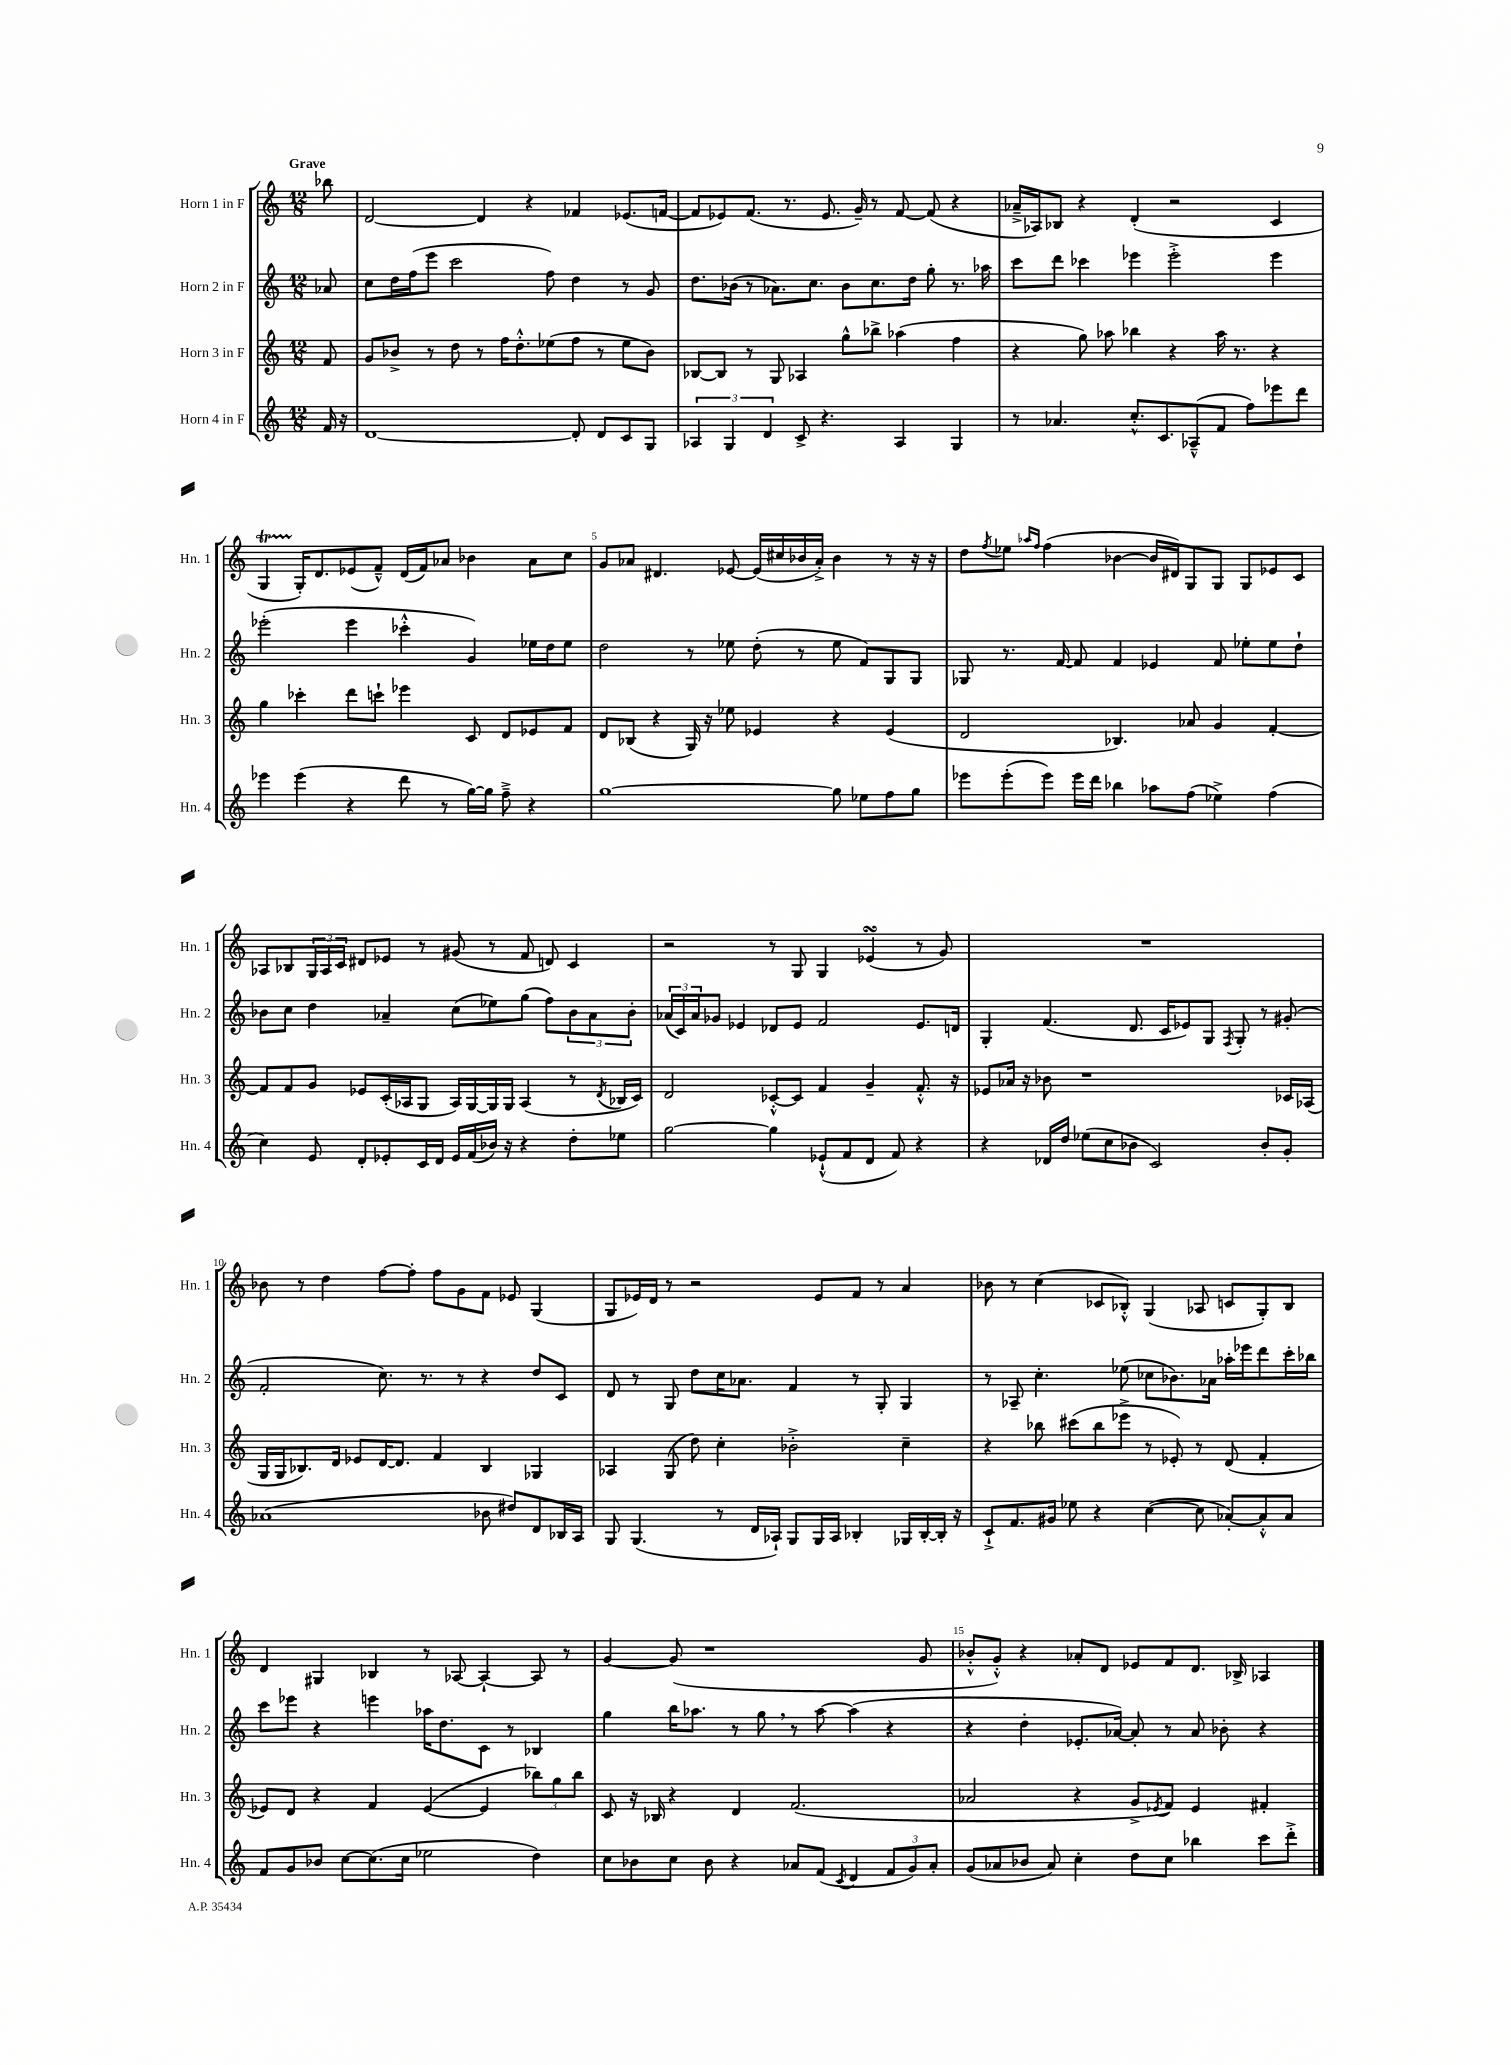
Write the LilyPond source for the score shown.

<<
\new StaffGroup <<
\new Staff = "s0" \with { instrumentName = "Horn 1 in F" shortInstrumentName = "Hn. 1" } {
    \clef treble \key c \major \numericTimeSignature \time 12/8 \partial 8 \tempo "Grave"
    bes''8 |
    d'2~ d'4 r4 fes'4 ees'8.( f'16~ |
    f'8 ees'8) f'8.( r8. ees'8. g'16--) r8 f'8~ f'8( r4 |
    aes'16---> aes16) bes8 r4 d'4-.( r2 c'4 |
    g4\startTrillSpan g16-.\stopTrillSpan) d'8. ees'8( f'8---^) d'16( f'16) aes'8 bes'4 aes'8 c''8 |
    g'8 aes'8 dis'4. ees'8~ ees'16( cis''16 bes'16 aes'16-.->) bes'4 r8 r16 r16 |
    d''8 \acciaccatura { f''8 } ees''8 \grace { aes''16 f''16 } f''4( bes'4~ bes'16 dis'16) g8 g8 g8 ees'8 c'8 |
    aes8 bes8 \tuplet 3/2 { g16 aes16 c'16 } dis'8 ees'8 r8 gis'8( r8 f'8 d'8) c'4 |
    r2 r8 g8 g4 ees'4\turn( r8 g'8) |
    R1. |
    bes'8 r8 d''4 f''8~ f''8-. f''8 g'8 f'8 ees'8 g4( |
    g8 ees'16) d'16 r8 r2 ees'8 f'8 r8 a'4 |
    bes'8 r8 c''4( ces'8 bes8-.-^) g4( aes8 c'8 g8-.) bes8 |
    d'4 gis4 bes4 r8 aes8~ aes4~-! aes8 r8 |
    g'4~ g'8( r1 g'8 |
    bes'8-.-^ g'8-.-^) r4 aes'8-. d'8 ees'8 f'8 d'8. bes16-> aes4 \bar "|." |
}
\new Staff = "s1" \with { instrumentName = "Horn 2 in F" shortInstrumentName = "Hn. 2" } {
    \clef treble \key c \major \numericTimeSignature \time 12/8 \partial 8
    aes'8 |
    c''8 d''16 f''16( e'''8 c'''2 f''8) d''4 r8 g'8 |
    d''8. bes'16( r8 aes'8.) c''8. bes'8 c''8. d''16 g''8-. r8. aes''16 |
    c'''8 d'''8 ces'''4 ees'''4 ees'''2-.-> ees'''4 |
    ees'''2-.( ees'''4 ces'''4-.-^ g'4) ees''16 d''16 ees''8 |
    d''2 r8 ees''8 d''8-.( r8 ees''8 f'8) g8 g8 |
    ges8 r8. f'16~ f'8 f'4 ees'4 f'8 ees''8-. ees''8 d''8-! |
    bes'8 c''8 d''4 aes'4-- c''8( ees''8) g''8( f''8) \tuplet 3/2 { bes'8 aes'8 bes'8-. } |
    \tuplet 3/2 { aes'16( c'16) aes'16 } ges'8 ees'4 des'8 ees'8 f'2 ees'8. d'16 |
    g4-. f'4.( d'8. c'16 ees'8) g8 \acciaccatura { f8 } g8-. r8 gis'8-.( |
    f'2-. c''8.) r8. r8 r4 d''8 c'8 |
    d'8 r8 g8 d''8 c''16 aes'8. f'4 r8 g8-. g4 |
    r8 aes8-- c''4.-. ees''8( ces''8 bes'8.) aes'16 aes''16-. ees'''16 d'''8 c'''16-. bes''16 |
    c'''8 ees'''8 r4 e'''4 aes''16 d''8. c'8 r8 bes4 |
    g''4 b''16 aes''8. r8 g''8 \breathe r8 aes''8~ aes''4( r4 |
    r4 d''4-. ees'8.-. aes'16~) aes'8-. r8 aes'8 bes'8-. r4 \bar "|." |
}
\new Staff = "s2" \with { instrumentName = "Horn 3 in F" shortInstrumentName = "Hn. 3" } {
    \clef treble \key c \major \numericTimeSignature \time 12/8 \partial 8
    f'8 |
    g'8 bes'8-> r8 d''8 r8 f''16 d''8.-.-^ ees''8( f''8 r8 ees''8 bes'8) |
    bes8~ bes8 r8 g8 aes4 g''8-^ bes''8-> aes''4( f''4 |
    r4 g''8) aes''8 bes''4 r4 aes''16 r8. r4 |
    g''4 ces'''4-. d'''8 c'''8-! ees'''4 c'8 d'8 ees'8 f'8 |
    d'8 bes8( r4 g16) r16 ees''8 ees'4 r4 ees'4( |
    d'2 bes4.) aes'8 g'4 f'4~-. |
    f'8 f'8 g'8 ees'8 c'16-.( aes16 g8 aes16) g16~ g16 g16 aes4( r8 \acciaccatura { d'8 } bes16 c'16) |
    d'2 ces'8~-.-^ ces'8 f'4 g'4-- f'8.-.-^ r16 |
    ees'8 aes'16 r16 bes'8 r1 ces'16 aes16( |
    g16 g16 bes8.) d'16 ees'8 d'16~ d'8. f'4 bes4 ges4 |
    aes4 g8( d''8) c''4-. bes'2-.-> c''4-- |
    r4 bes''8 cis'''8( bes''8 ees'''8-> r8 ees'8-.) r8 d'8( f'4-. |
    ees'8) d'8 r4 f'4 ees'4~( ees'4 \tuplet 3/2 { bes''8) g''8 bes''8 } |
    c'8 r16 bes16 r4 d'4 f'2.( |
    aes'2 r4 g'8-> \acciaccatura { ees'8 } f'8) ees'4 fis'4-. \bar "|." |
}
\new Staff = "s3" \with { instrumentName = "Horn 4 in F" shortInstrumentName = "Hn. 4" } {
    \clef treble \key c \major \numericTimeSignature \time 12/8 \partial 8
    f'16 r16 |
    d'1~ d'8-. d'8 c'8 g8 |
    \tuplet 3/2 { aes4 g4 d'4 } c'8-> r4. aes4 g4 |
    r8 aes'4. c''8.-.-^ c'8. aes8---^( f'8 f''8) ees'''8 d'''8 |
    ees'''4 ees'''4( r4 d'''8 r8 g''16~) g''16 f''8---> r4 |
    g''1~ g''8 ees''8 f''8 g''8 |
    ees'''8 ees'''8-.( ees'''8) ees'''16 d'''16 bes''4 aes''8 f''8( ees''4->) f''4( |
    c''4) e'8 d'8-. ees'8-. c'16 d'16 ees'16 f'16( bes'16) r16 r4 d''8-. ees''8 |
    g''2~ g''4 ees'8-!-^( f'8 d'8 f'8) r4 |
    r4 des'16 d''16 ees''8( c''8 bes'8 c'2) bes'8-. g'8-. |
    aes'1( bes'8 dis''8) d'8 bes16 a16 |
    g8 g4.( r8 d'16 aes16-!) g8 g16 aes16 bes4-. ges16 bes16~-. bes16-. r16 |
    c'8-!-> f'8. gis'16 ees''8 r4 c''4~( c''8 aes'8~-.) aes'8-.-^ aes'8 |
    f'8 g'8 bes'8 c''8~ c''8.( c''16 ees''2 d''4) |
    c''8 bes'8 c''8 bes'8 r4 aes'8 f'8( \acciaccatura { c'8 } d'4 \tuplet 3/2 { f'8 g'8) aes'8-. } |
    g'8( aes'8 bes'8 aes'8) c''4-. d''8 c''8 bes''4 c'''8 d'''8-.-> \bar "|." |
}
>>
>>
\layout { \context { \Score \override BarNumber.break-visibility = ##(#f #t #t) barNumberVisibility = #(every-nth-bar-number-visible 5) } }
